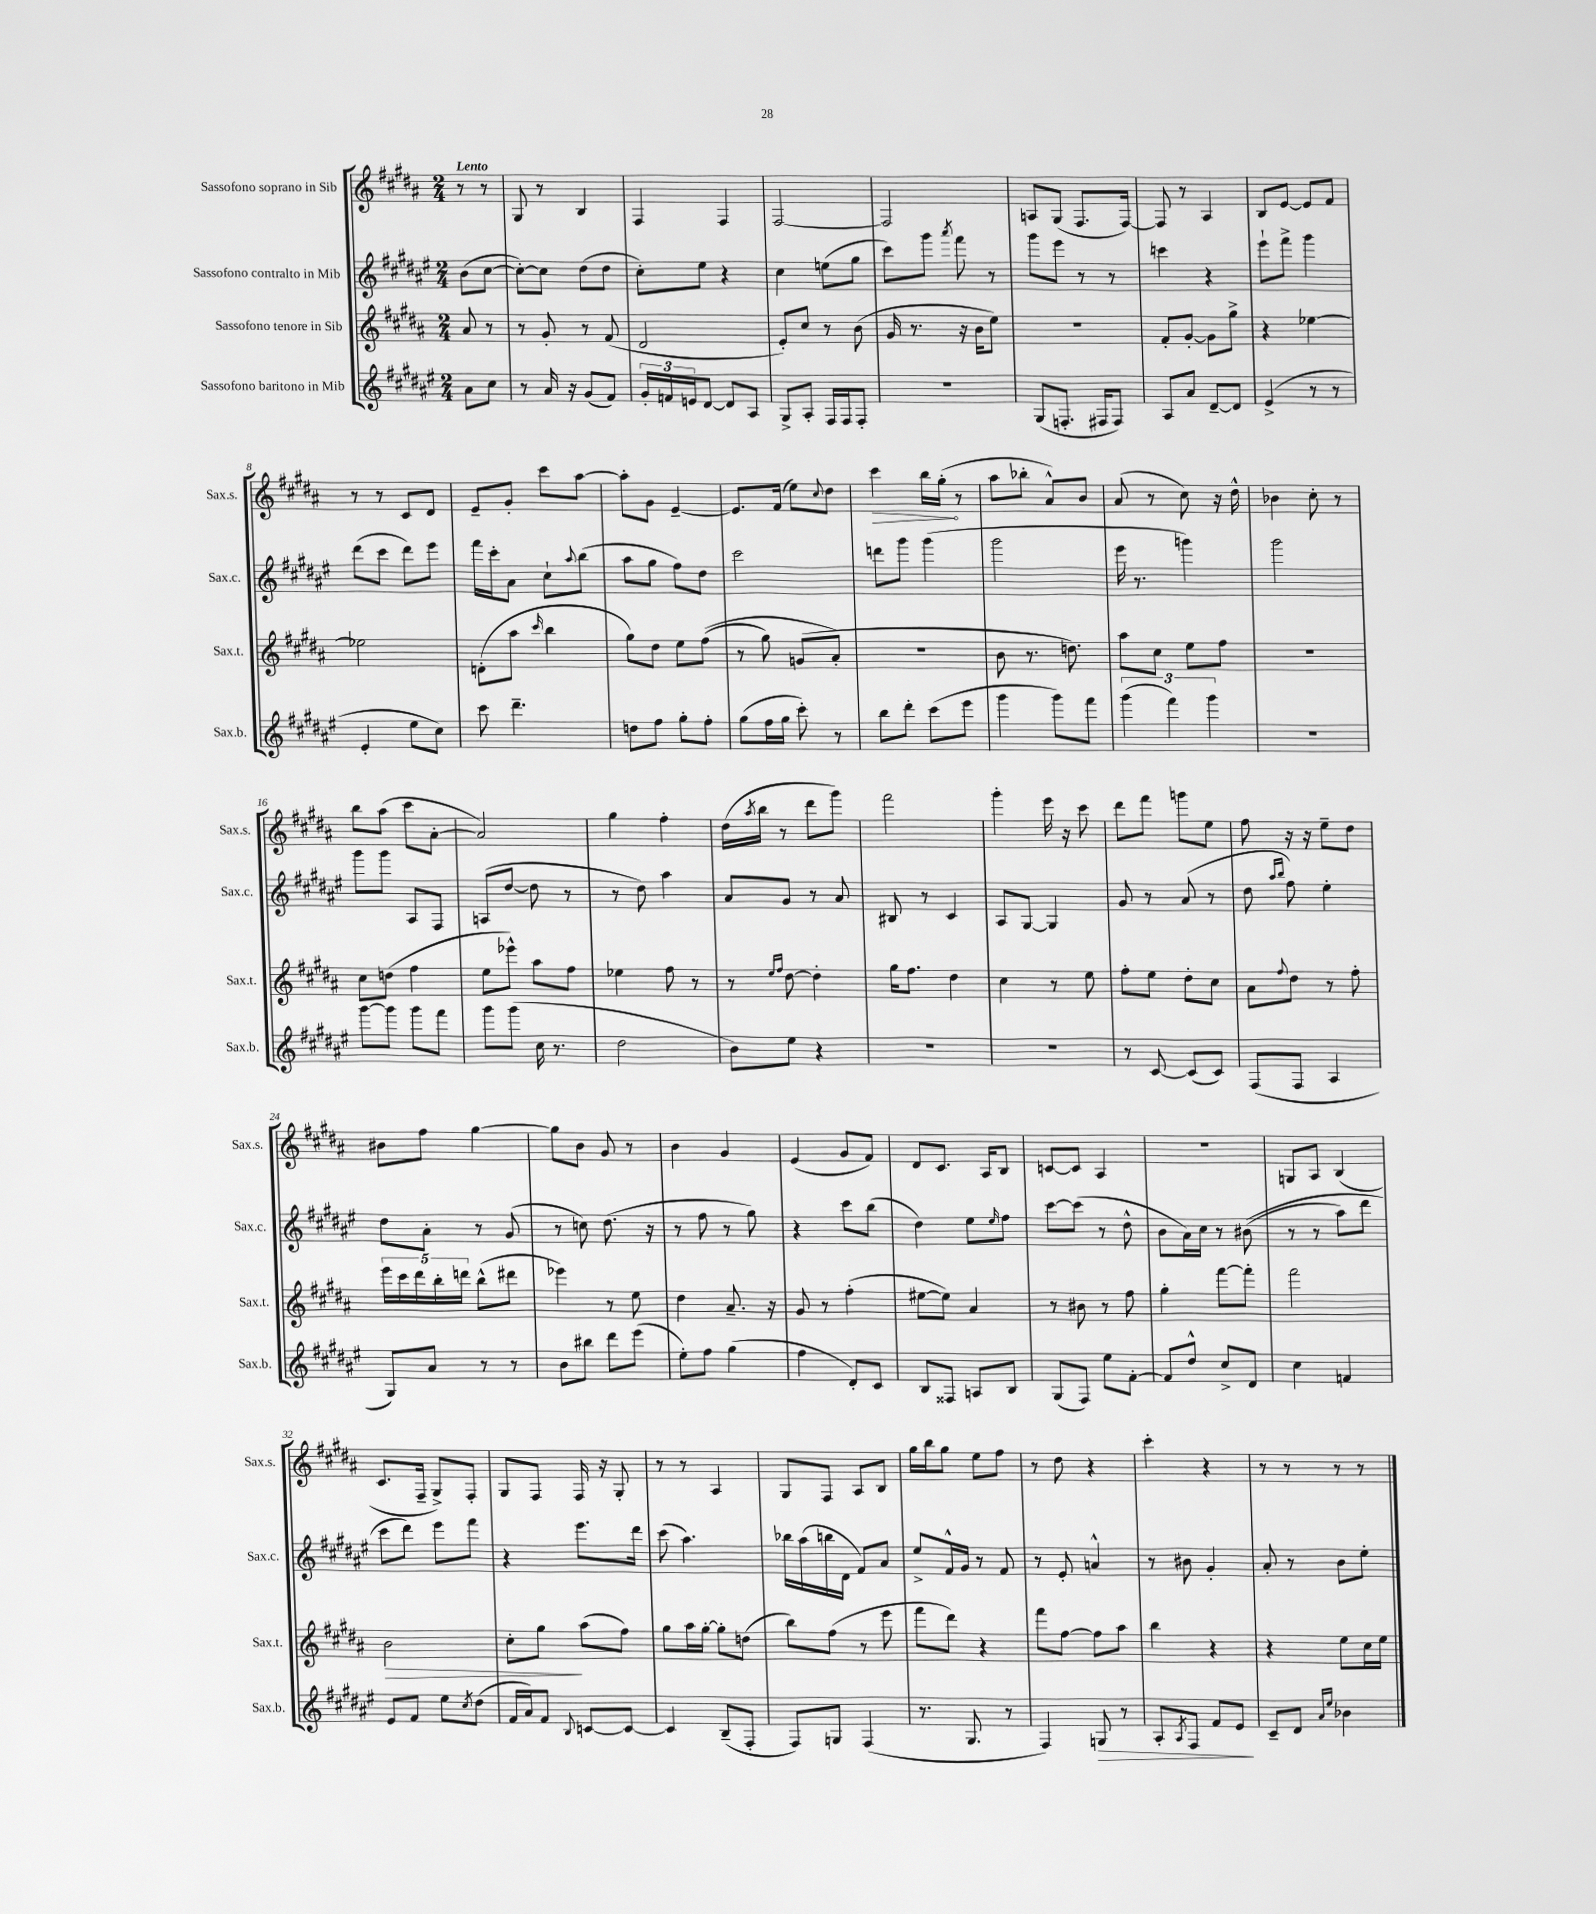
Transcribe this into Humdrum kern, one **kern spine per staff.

**kern	**kern	**kern	**kern
*staff4	*staff3	*staff2	*staff1
*clefG2	*clefG2	*clefG2	*clefG2
*k[f#c#g#d#a#e#]	*k[f#c#g#d#a#]	*k[f#c#g#d#a#e#]	*k[f#c#g#d#a#]
*M2/4	*M2/4	*M2/4	*M2/4
8a#\L	8a#/	(8b\L	8r
8cc#\J	8r	[8cc#\J	8r
=	=	=	=
8r	8r	8cc#'\_L)	8G#/
16a#/	8g#'/	8cc#\]J	8r
16r	.	.	.
(8g#/L	8r	(8dd#\L	4B/
8f#/J)	(8f#/	8dd#\J	.
=	=	=	=
24g#'/LL	2d#/	8cc#'\L)	4F#/
24f/	.	.	.
24e/J	.	.	.
[8d#/J	.	8ee#\J	.
8d#/]L	.	4r	4F#/
8A#/J	.	.	.
=	=	=	=
8G#^/L	8e'/L)	4cc#\	[2F#/
8A#'/J	8cc#/J	.	.
16F#/LL	8r	(8ee\L	.
16F#/J	.	.	.
8F#'/J	(8b\	8gg#\J	.
=	=	=	=
2r	16g#/	8ccc#\L)	2F#/]
.	8.r	.	.
.	.	8ggg#\J	.
.	.	8qaaa#/	.
.	16r	8fff#\	.
.	16b\LK	.	.
.	8ee\J)	8r	.
=	=	=	=
(8G#/L	2r	8ggg#\L	8A/L
8.F'/J	.	8eee#\J	(8G#/J
.	.	8r	8.F#/L
16F#/LK	.	.	.
8F#/J)	.	8r	.
.	.	.	[16F#/Jk)
=	=	=	=
8A#/L	8f#'/L	4ccc\	8F#/]
8a#/J	[8g#'/J	.	8r
[8d#~/L	8g#\]L	4r	4A#/
8d#/]J	8gg#^\J	.	.
=	=	=	=
(4e#^/	4r	8eee#`\L	8B/L
.	.	8fff#^\J	[8e/J
8r	[4ee-\	4ggg#\	8e/]L
8r	.	.	8f#/J
=	=	=	=
4e#'/	2ee-\]	(8ddd#\L	8r
.	.	8ccc#\J	8r
8ee#\L	.	8ddd#\L)	8c#/L
8cc#\J)	.	8eee#\J	8d#/J
=	=	=	=
8ccc#\	(8d'\L	16fff#\LL	8e~/L
.	.	16ccc#'\J	.
4.ddd#~\	8aa#\J	8a#\J	8g#'/J
.	16qqccc#/	.	.
.	4bb\	8cc#`\L	8ccc#\L
.	.	8qqaa#/	.
.	.	(8bb\J	[8aa#\J
=	=	=	=
8dd\L	8gg#\L)	8aa#\L	8aa#'\]L
8ff#\J	8dd#\J	8gg#\J	8g#\J
8gg#'\L	8ee\L	8ff#\L)	[4e~/
8ff#'\J	&((8ff#\J	8dd#\J	.
=	=	=	=
(8gg#\L	8r	2ccc#\	8.e/]L
16ff#\L	8gg#\)	.	.
16gg#\JJ	.	.	(16f#/Jk
8ccc#'\)	(8g/L	.	8ee\L)
.	.	.	8qqcc#/
8r	8a#'/J&)	.	8dd#\J
=	=	=	=
8bb\L	2r	8ddd\L	4ccc#\
8ddd#'\J	.	8ggg#\J	.
(8ccc#\L	.	(4ggg#\	16bb\LL
.	.	.	(16gg#'\JJ
8eee#\J	.	.	8r
=	=	=	=
4ggg#\	8b\	2ggg#\	8aa#\L
.	8.r	.	8bb-'\J
8ggg#\L)	.	.	8a#^^/L)
.	8.dd\)	.	.
8fff#\J	.	.	8b/J
=	=	=	=
(6ggg#\	8aa#\L	16eee#\	(8a#/
.	.	8.r	.
.	8cc#\J	.	8r
6fff#\)	.	.	.
.	8ee\L	4ggg\)	8cc#\)
6ggg#\	.	.	.
.	8ff#\J	.	16r
.	.	.	16dd#^^\
=	=	=	=
2r	2r	2ggg#\	4b-\
.	.	.	8cc#'\
.	.	.	8r
=	=	=	=
[8ggg#\L	8cc#\L	8ggg#\L	8bb\L
8ggg#\]J	(8dd\J	8ggg#\J	(8aa#\J
8ggg#\L	4ff#\	8A#/L	8ccc#\L
8fff#\J	.	8F#/J	[8a#'\J
=	=	=	=
8ggg#\L	8ee\L	(8A/L	2a#/])
(8ggg#\J	8eee-^^\J)	[8dd#/J	.
16cc#\	8aa#\L	8dd#\]	.
8.r	.	.	.
.	8ff#\J	8r	.
=	=	=	=
2dd#\	4ee-\	8r	4gg#\
.	.	8dd#\)	.
.	8ff#\	4aa#\	4ff#'\
.	8r	.	.
=	=	=	=
8b\L)	8r	8a#/L	(16dd#\LL
.	.	.	8qaa#/
.	.	.	16bb\JJ
.	16qqee/LL	.	.
.	16qqff#/JJ	.	.
8ee#\J	[8dd#\	8g#/J	8r
4r	4dd#'\]	8r	8ddd#\L
.	.	8a#/	8ggg#\J)
=	=	=	=
2r	16gg#\LK	8B#/	2fff#\
.	8.ff#\J	.	.
.	.	8r	.
.	4dd#\	4c#/	.
=	=	=	=
2r	4cc#\	8A#/L	4ggg#'\
.	.	[8G#/J	.
.	8r	4G#/]	16eee\
.	.	.	16r
.	8ee\	.	8ccc#\
=	=	=	=
8r	8ff#'\L	8g#/	8ddd#\L
[8c#/	8ee\J	8r	8fff#\J
(8c#/]L	8dd#'\L	(8a#/	8ggg\L
8c#/J)	8cc#\J	8r	8ee\J
=	=	=	=
(8F#/L	8a#\L	8dd#\	8ff#\
.	.	16qqaa#/LL	.
.	8qqff#/	16qqbb/JJ	.
8F#/J	8dd#\J	8ff#\)	16r
.	.	.	16r
4A#/	8r	4ee#'\	8ee~\L
.	8ff#'\	.	8dd#\J
=	=	=	=
8G#/L)	20eee\LL	8dd#\L	8b#\L
.	20ccc#\	.	.
.	20ddd#\	.	.
8a#/J	.	8a#'\J	8ff#\J
.	20bb'\	.	.
.	20ddd\JJ	.	.
8r	(8bb^^\L	8r	[4gg#\
8r	8ddd#\J	(8g#/	.
=	=	=	=
8b\L	4eee-\)	8r	8gg#\]L
8bb#\J	.	8cc\)	8b\J
8ddd#\L	8r	(8.dd#\	8g#/
(8eee#\J	8ee\	.	8r
.	.	16r	.
=	=	=	=
8ee#'\L)	4dd#\	8r	4b\
8ff#\J	.	8ff#\	.
(4gg#\	8.a#~/	8r	4g#/
.	.	8gg#\)	.
.	16r	.	.
=	=	=	=
4ff#\	8g#/	4r	(4e/
.	8r	.	.
8d#'/L)	(4ff#'\	8ccc#\L	8g#/L
8c#/J	.	(8bb\J	8f#/J)
=	=	=	=
8B/L	[8ee#\L	4dd#\)	8d#/L
8F##/J	8ee#\]J)	.	8.c#/J
8A/L	4a#/	8ee#\L	.
.	.	.	16A#/LK
.	.	16qqee#/	.
8B/J	.	8ff#\J	8B/J
=	=	=	=
(8G#/L	8r	[8ccc#\L	[8c/L
8F#/J)	8b#\	(8ccc#\]J	8c/]J
8ee#\L	8r	8r	4A#/
[8f#'\J	8ff#\	8dd#^^\	.
=	=	=	=
8f#/]L	4gg#'\	8b\L	2r
8dd#^^/J	.	16a#\L)	.
.	.	16cc#\JJ	.
8cc#^/L	[8fff#\L	8r	.
8d#/J	8fff#'\]J	&((8b#\	.
=	=	=	=
4cc#\	2fff#\	8r	8G/L
.	.	8r	8A#/J
4f/	.	8aa#\L)	(4B/
.	.	8ddd#\J	.
=	=	=	=
8e#/L	2b\	8ccc#\L	8.c#/L
8f#/J	.	8ddd#\J&)	.
.	.	.	16F#~/Jk
8ee#\L	.	8eee#\L	8G#^/L)
8qcc#/	.	.	.
(8dd#\J	.	8fff#\J	8F#'/J
=	=	=	=
16f#/LL	8cc#'\L	4r	8G#/L
16a#/J)	.	.	.
8f#/J	8gg#\J	.	8F#/J
8qqB/	.	.	.
[8c/L	(8aa#\L	8.eee#\L	16F#/
.	.	.	16r
8c/_J	8ff#\J)	.	8G#'/
.	.	16ddd#\Jk	.
=	=	=	=
4c/]	8gg#\L	(8ccc#\	8r
.	16aa#\L	4.aa#\)	8r
.	[16gg#'\JJ	.	.
(8B~/L	8gg#'\]L	.	4A#/
8F#'/J	(8dd\J	.	.
=	=	=	=
8F#/L)	8bb\L)	16bb-\LL	8G#/L
.	.	(16aa#\	.
8G/J	(8ff#\J	16bb\	8F#/J
.	.	16d#\JJ	.
(4F#/	8r	8f#/L)	8A#/L
.	8eee\	8a#/J	8B/J
=	=	=	=
8.r	8fff#\L	8ee#^/L	16gg#\LL
.	.	.	16bb\J
.	8ddd#\J)	16f#^^/L	8gg#\J
8.G#/	.	16g#/JJ	.
.	4r	8r	8ee\L
8r	.	8f#/	8ff#\J
=	=	=	=
4F#/)	8fff#\L	8r	8r
.	[8ff#\J	8e#'/	8dd#\
8G/	8ff#\]L	4a^^/	4r
8r	8aa#\J	.	.
=	=	=	=
8A#'/L	4bb\	8r	4ccc#'\
8qA#/	.	.	.
8F#/J	.	8b#\	.
8f#/L	4r	4g#'/	4r
8e#/J	.	.	.
=	=	=	=
8c#~/L	4r	8a#'/	8r
8d#/J	.	8r	8r
16qqa#/LL	.	.	.
16qqee#/JJ	.	.	.
4b-\	8ee\L	8b\L	8r
.	16cc#\L	8ee#'\J	8r
.	16ee\JJ	.	.
==	==	==	==
*-	*-	*-	*-
